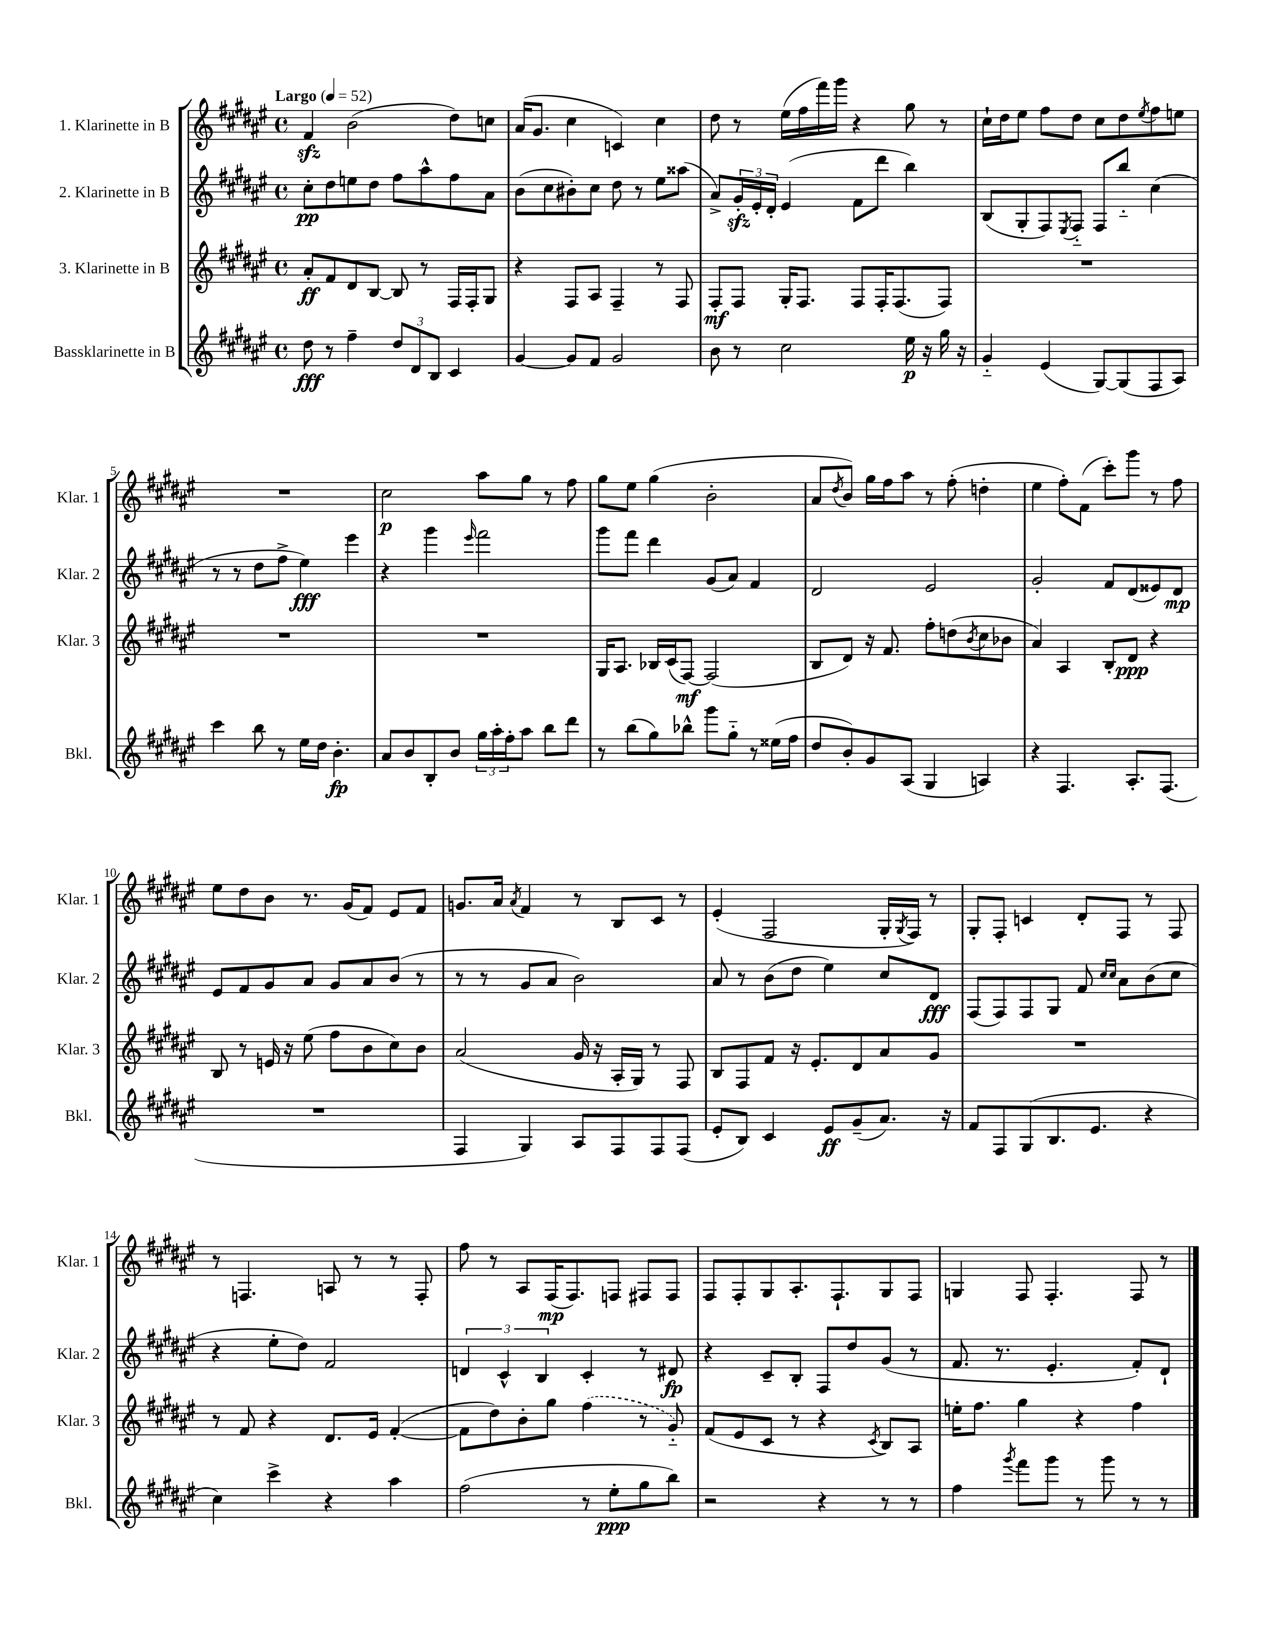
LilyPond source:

<<
\new StaffGroup <<
\new Staff = "s0" \with { instrumentName = "1. Klarinette in B" shortInstrumentName = "Klar. 1" } {
    \clef treble \key fis \major \defaultTimeSignature \time 4/4 \tempo "Largo" 4 = 52
    fis'4\sfz b'2( dis''8) c''8 |
    ais'16( gis'8. cis''4 c'4) cis''4 |
    dis''8 r8 eis''16( fis''16 fis'''16) gis'''16 r4 gis''8 r8 |
    cis''16-! dis''16 eis''8 fis''8 dis''8 cis''8 dis''8 \acciaccatura { eis''8 } fis''8 e''8 |
    R1 |
    cis''2\p ais''8 gis''8 r8 fis''8 |
    gis''8 eis''8 gis''4( b'2-. |
    ais'8 \acciaccatura { dis''8 } b'8) gis''16 fis''16 ais''8 r8 fis''8-.( d''4-. |
    eis''4 fis''8-.) fis'8( cis'''8-.) gis'''8 r8 fis''8 |
    eis''8 dis''8 b'8 r8. gis'16( fis'8) eis'8 fis'8 |
    g'8. ais'16 \acciaccatura { ais'8 } fis'4 r8 b8 cis'8 r8 |
    eis'4-.( fis2 gis16-. \acciaccatura { gis8 } fis16) r8 |
    gis8-. fis8-. c'4 dis'8-. fis8 r8 fis8 |
    r8 f4. a8 r8 r8 f8-. |
    fis''8 r8 ais8 fis16\mp( fis8.) f8 fis8 fis8 |
    fis8 fis8-. gis8 ais8.-. fis8.-! gis8 fis8 |
    g4 fis8 fis4.-. fis8 r8 \bar "|." |
}
\new Staff = "s1" \with { instrumentName = "2. Klarinette in B" shortInstrumentName = "Klar. 2" } {
    \clef treble \key fis \major \defaultTimeSignature \time 4/4
    cis''8-.\pp dis''8 e''8 dis''8 fis''8 ais''8-^ fis''8 ais'8 |
    b'8( cis''8 bis'8-.) cis''8 dis''8 r8 eis''8 aisis''8( |
    ais'8->) \tuplet 3/2 { gis'16-.\sfz eis'16-. dis'16-. } eis'4( fis'8 dis'''8 b''4) |
    b8( gis8-. fis8) \acciaccatura { eis8 } fis8-_ fis8 b''8-_ cis''4( |
    r8 r8 dis''8 fis''8-> eis''4\fff) eis'''4 |
    r4 gis'''4 \grace { eis'''16 } fis'''2 |
    gis'''8 fis'''8 dis'''4 gis'8( ais'8) fis'4 |
    dis'2 eis'2 |
    gis'2-. fis'8 dis'8( eisis'8) dis'8\mp |
    eis'8 fis'8 gis'8 ais'8 gis'8 ais'8 b'8( r8 |
    r8 r8 gis'8 ais'8 b'2) |
    ais'8 r8 b'8( dis''8 eis''4) cis''8 dis'8\fff |
    fis8( fis8) fis8 gis8 fis'8 \grace { cis''16 cis''16 } ais'8 b'8( cis''8 |
    r4 eis''8-. dis''8) fis'2 |
    \tuplet 3/2 { d'4 cis'4-^ b4 } cis'4-. r8 dis'8\fp |
    r4 cis'8-- b8-. fis8 dis''8 gis'8( r8 |
    fis'8. r8. eis'4.-. fis'8-.) dis'8-! \bar "|." |
}
\new Staff = "s2" \with { instrumentName = "3. Klarinette in B" shortInstrumentName = "Klar. 3" } {
    \clef treble \key fis \major \defaultTimeSignature \time 4/4
    ais'8-.\ff fis'8 dis'8 b8~ b8 r8 fis16 fis16-. gis8 |
    r4 fis8 ais8 fis4-- r8 fis8 |
    fis8-.\mf fis8 gis16-. fis8. fis8 fis16-. fis8.( fis8) |
    R1 |
    R1 |
    R1 |
    gis16 ais8. bes16 cis'16( fis8~\mf) fis2( |
    b8 dis'8) r16 fis'8. fis''8-. d''8( \acciaccatura { b'8 } cis''8 bes'8 |
    ais'4) ais4 b8-. dis'8\ppp r4 |
    b8 r8 e'16 r16 eis''8( fis''8 b'8 cis''8) b'8 |
    ais'2( gis'16 r16 ais16-. gis16) r8 fis8 |
    b8 fis8 fis'8 r16 eis'8.-. dis'8 ais'8 gis'8 |
    R1 |
    r8 fis'8 r4 dis'8. eis'16 fis'4~-.( |
    fis'8 dis''8) b'8-. gis''8 \once \slurDashed fis''4( r8 gis'8-_) |
    fis'8( eis'8 cis'8 r8 r4 \acciaccatura { cis'8 } b8) ais8 |
    e''16-. fis''8. gis''4 r4 fis''4 \bar "|." |
}
\new Staff = "s3" \with { instrumentName = "Bassklarinette in B" shortInstrumentName = "Bkl." } {
    \clef treble \key fis \major \defaultTimeSignature \time 4/4
    dis''8\fff r8 fis''4-- \tuplet 3/2 { dis''8 dis'8 b8 } cis'4 |
    gis'4~ gis'8 fis'8 gis'2 |
    b'8 r8 cis''2 eis''16\p r16 gis''16 r16 |
    gis'4-_ eis'4( gis8~) gis8( fis8 ais8) |
    cis'''4 b''8 r8 eis''16 dis''16 b'4.-.\fp |
    ais'8 b'8 b8-. b'8 \tuplet 3/2 { gis''16 ais''16-. fis''16-. } ais''8 b''8 dis'''8 |
    r8 b''8( gis''8) bes''8-^ gis'''8 gis''8-_ r8 eisis''16( fis''16 |
    dis''8 b'8-.) gis'8 ais8( gis4 a4) |
    r4 fis4. ais8.-. fis8.( |
    R1 |
    fis4 gis4) ais8 fis8 fis8 fis8( |
    eis'8-. b8) cis'4 eis'8\ff gis'8--( ais'8.) r16 |
    fis'8 fis8 gis8( b8. eis'8. r4 |
    cis''4) cis'''4-> r4 ais''4 |
    fis''2( r8 eis''8-.\ppp gis''8 b''8) |
    r2 r4 r8 r8 |
    fis''4 \acciaccatura { gis'''8 } fis'''8 gis'''8 r8 gis'''8 r8 r8 \bar "|." |
}
>>
>>
